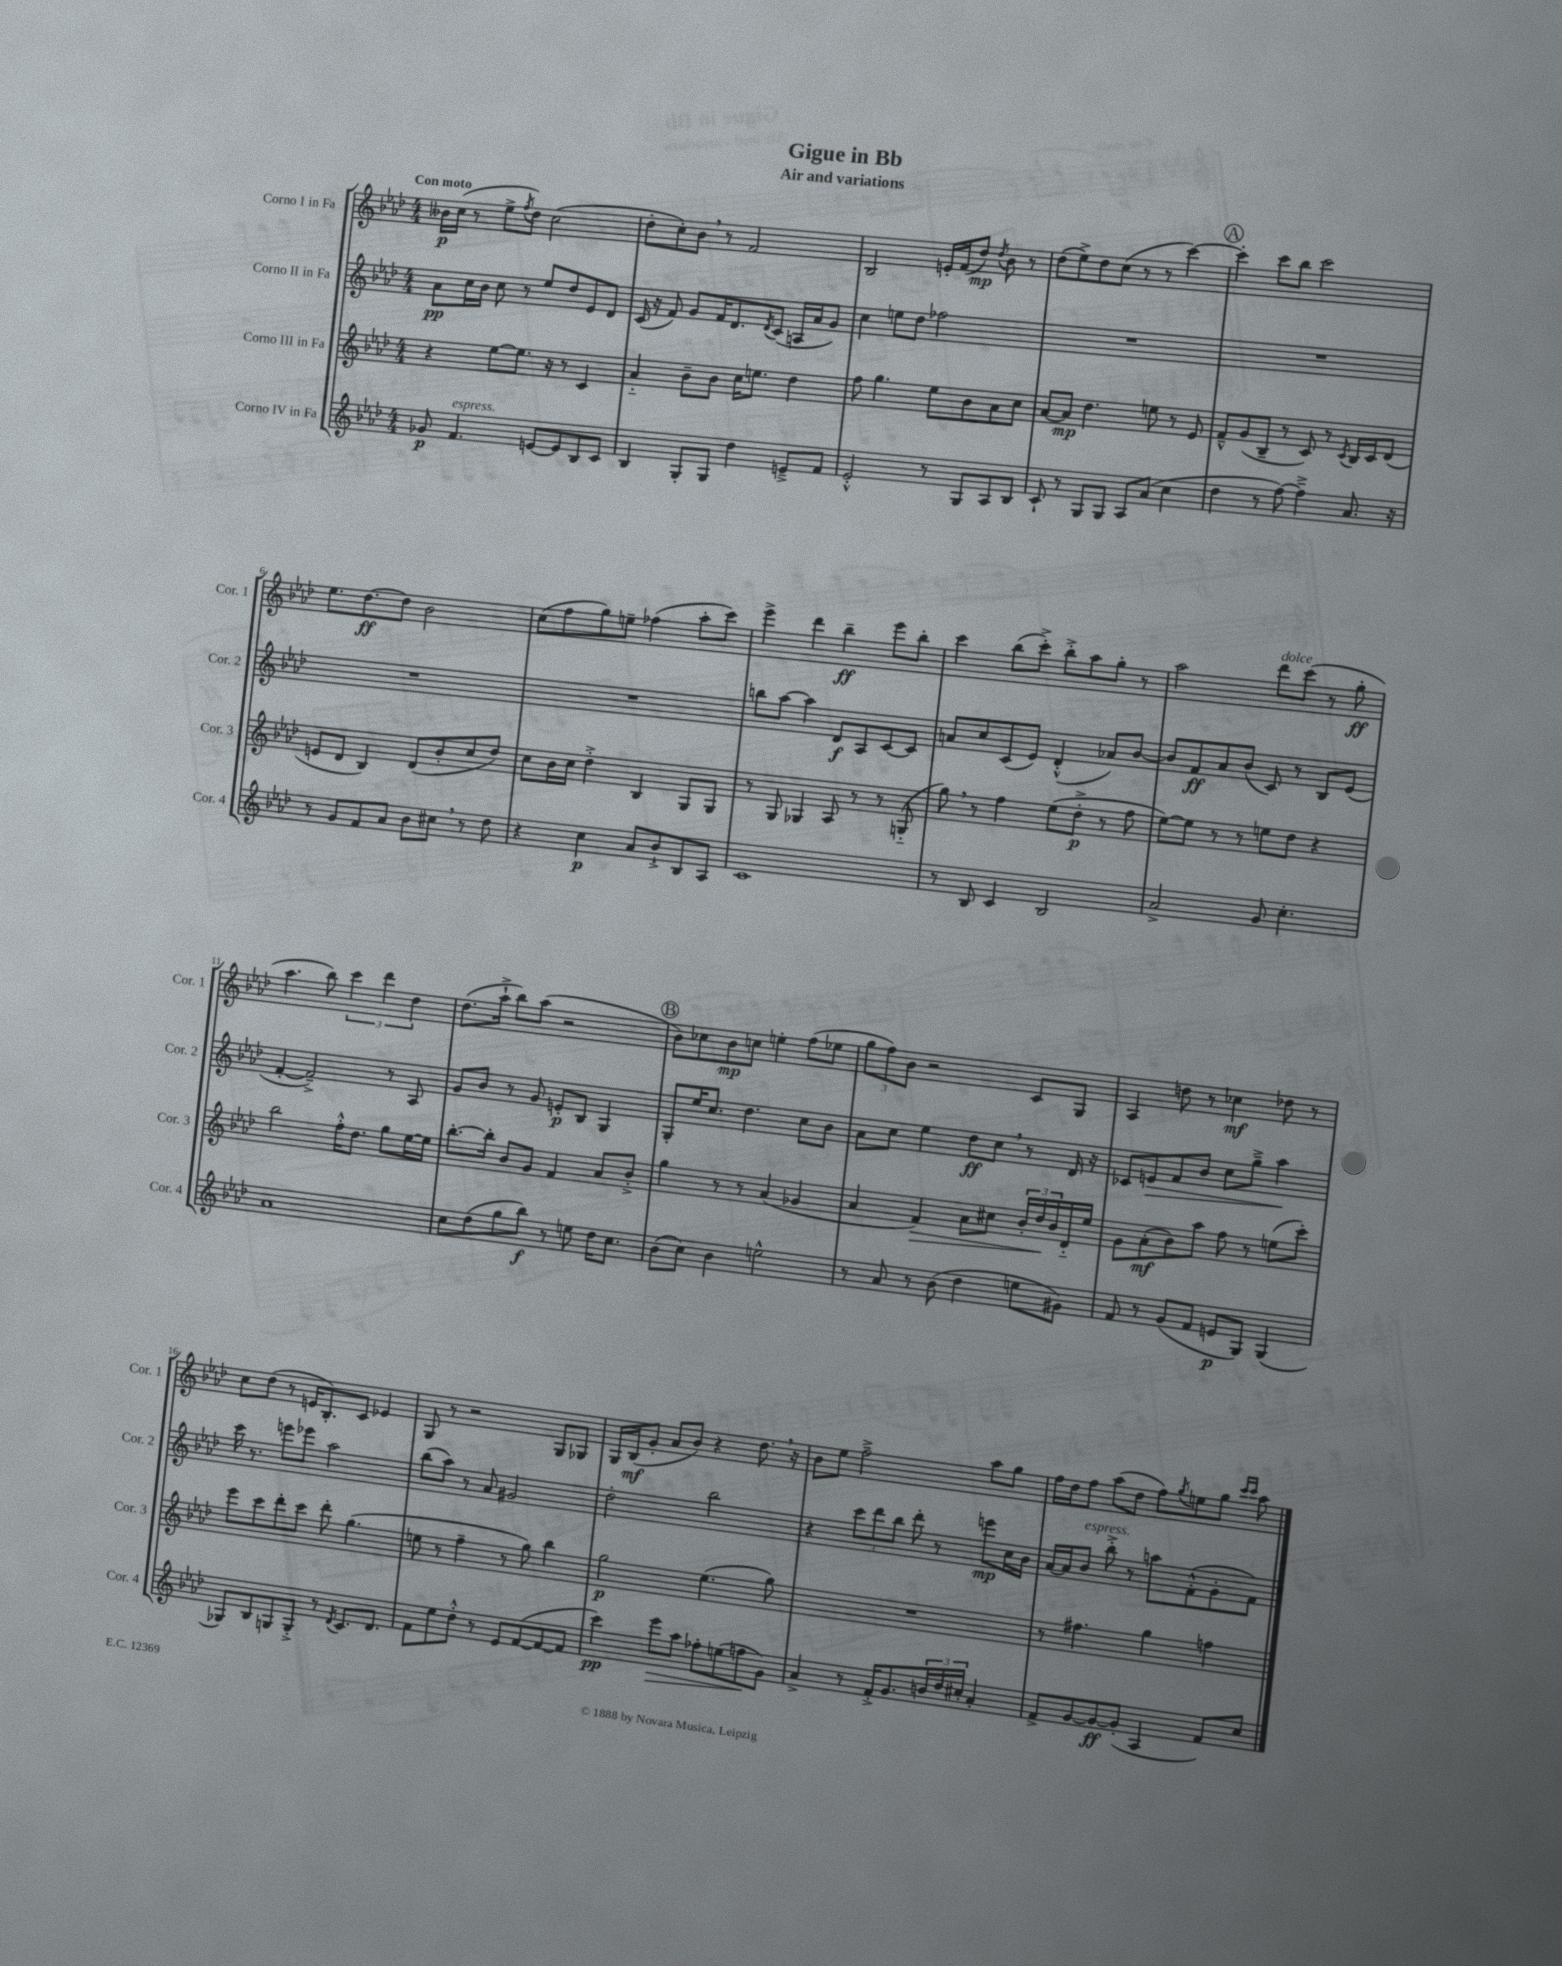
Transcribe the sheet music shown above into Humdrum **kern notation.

**kern	**dynam	**kern	**dynam	**kern	**dynam	**kern	**dynam
*part4	*part4	*part3	*part3	*part2	*part2	*part1	*part1
*staff4	*staff4	*staff3	*staff3	*staff2	*staff2	*staff1	*staff1
*I"Corno IV in Fa	*	*I"Corno III in Fa	*	*I"Corno II in Fa	*	*I"Corno I in Fa	*
*I'Cor. 4	*	*I'Cor. 3	*	*I'Cor. 2	*	*I'Cor. 1	*
*clefG2	*	*clefG2	*	*clefG2	*	*clefG2	*
*k[b-e-a-d-]	*	*k[b-e-a-d-]	*	*k[b-e-a-d-]	*	*k[b-e-a-d-]	*
*M4/4	*	*M4/4	*	*M4/4	*	*M4/4	*
=1	=1	=1	=1	=1	=1	=1	=1
!	!	!	!	!	!	!LO:TX:a:B:t=Con moto	!
8g-X/	p	4r	.	8a-\L	pp	16b--X\LL	p
.	.	.	.	.	.	(16cc\JJ	.
!LO:TX:a:i:t=espress.	!	!	!	!	!	!	!
4.f/	.	.	.	16cc\L	.	8r	.
.	.	.	.	16b-\JJ	.	.	.
.	.	[8ee-\L	.	8cc\	.	8ee-^\L	.
.	.	.	.	.	.	8qff/	.
.	.	8.ee-\J]	.	8r	.	8dd-\J)	.
[8en/L	.	.	.	8ee-/L	.	(2cc\	.
.	.	16r	.	.	.	.	.
8e/]	.	8r	.	8dd-/	.	.	.
8B-/	.	4c/	.	8e-/	.	.	.
8c/J	.	.	.	8d-/J	.	.	.
=2	=2	=2	=2	=2	=2	=2	=2
4B-/	.	4a-/	.	(16c/	.	8dd-'\L	.
.	.	.	.	16r	.	.	.
.	.	.	.	8f/)	.	8cc'\)	.
8G'/L	.	8b-~\L	.	8g/L	.	8b-,\J	.
8G/J	.	8b-\J	.	16f/K	.	8r	.
.	.	.	.	8.d-/	.	.	.
4dd-\	.	16cc\KL	.	.	.	2f/	.
.	.	8.een\J	.	.	.	.	.
.	.	.	.	8qd-/	.	.	.
.	.	.	.	(8c/J	.	.	.
8en~^/L	.	4dd-\	.	16An/LL	.	.	.
.	.	.	.	16a-/J	.	.	.
8f/J	.	.	.	8g/J)	.	.	.
=3	=3	=3	=3	=3	=3	=3	=3
2e-'^^/	.	8ff\	.	4cc\	.	2B-/	.
.	.	4.gg\	.	.	.	.	.
.	.	.	.	8een\L	.	.	.
.	.	.	.	8dd-\J	.	.	.
8r	.	8ee-\L	.	2ff-X\	.	16en'/LL	.
.	.	.	.	.	.	(16f/J	.
8G/L	.	8b-\	.	.	.	8dd-/J)	mp
.	.	.	.	.	.	8qdd-/	.
8A-/	.	8a-\	.	.	.	8b-\	.
8B-/J	.	8cc\J	.	.	.	8r	.
=4	=4	=4	=4	=4	=4	=4	=4
8c`/	.	[8a-/L	.	1r	.	(8dd-\L	.
8r	.	8a-/J]	mp	.	.	8ee-^\)	.
8G/L	.	4.dd-\	.	.	.	8dd-\	.
8G/J	.	.	.	.	.	(8cc\J	.
8A-/L	.	.	.	.	.	8r	.
(8a-/J	.	8een\	.	.	.	8r	.
4cc\	.	8r	.	.	.	[4ccc\)	.
.	.	8e-/	.	.	.	.	.
!!LO:REH:place=s1:t=A
=5	=5	=5	=5	=5	=5	=5	=5
4dd-\	.	8f~^^/L	.	1r	.	4ccc'\]	.
.	.	(8g/	.	.	.	.	.
8r	.	8B-~/J	.	.	.	8ccc\L	.
[8ff\)	.	8r	.	.	.	8bb-\J	.
4ff~^\]	.	8c/)	.	.	.	2ccc\	.
.	.	8r	.	.	.	.	.
.	.	8qc/	.	.	.	.	.
8.a-/	.	16B-/LL	.	.	.	.	.
.	.	16c/J	.	.	.	.	.
.	.	(8d-/J	.	.	.	.	.
16r	.	.	.	.	.	.	.
!!LO:LB:g=z
=6	=6	=6	=6	=6	=6	=6	=6
8r	.	8en/L	.	1r	.	8.ee-\L	.
8g/L	.	8d-/J	.	.	.	.	.
.	.	.	.	.	.	[8.dd-\	ff
8f/	.	4B-/)	.	.	.	.	.
8a-/J	.	.	.	.	.	8dd-\J]	.
8b-\L	.	(8d-/L	.	.	.	2b-\	.
8cc#X,\J	.	8b-'/	.	.	.	.	.
8r	.	8cc/	.	.	.	.	.
8dd-\	.	8dd-/J)	.	.	.	.	.
=7	=7	=7	=7	=7	=7	=7	=7
4r	.	8cc\L	.	1r	.	(8cc\L	.
.	.	16b-\L	.	.	.	8ff\	.
.	.	16cc\JJ	.	.	.	.	.
4cc\	p	4dd-'^\	.	.	.	8gg\)	.
.	.	.	.	.	.	8een~\J	.
8a-/L	.	4B-/	.	.	.	(4ff-X\	.
8b-`^/	.	.	.	.	.	.	.
8B-/	.	8G/L	.	.	.	8aa-'\L	.
8A-/J	.	8G/J	.	.	.	8ccc\J)	.
=8	=8	=8	=8	=8	=8	=8	=8
1c	.	8r	.	8bbn\L	.	4eee-^\	.
.	.	8G/	.	[8aa-\J	.	.	.
.	.	4G-X/	.	4aa-\]	.	4ddd-\	.
.	.	8A-/	.	8d-/L	f	4bb-~\	ff
.	.	8r	.	8A-/	.	.	.
.	.	8r	.	[8c/	.	8eee-\L	.
.	.	(8Gn/	.	8c/J]	.	8bb-'\J	.
=9	=9	=9	=9	=9	=9	=9	=9
8r	.	8gg,\)	.	8an/L	.	4ccc\	.
8B-/	.	8r	.	8cc/	.	.	.
4c/	.	4ff\	.	(8c/	.	(8bb-\L	.
.	.	.	.	8e-/J)	.	8ccc'^\J)	.
2B-/	.	(8ee-\L	.	(4d-'^^/	.	8bb-'^\L	.
.	.	8dd-'^\J	p	.	.	8aa-\	.
.	.	8r	.	8a-X/L)	.	8gg'\J	.
.	.	8ff\	.	[8b-/J	.	8r	.
=10	=10	=10	=10	=10	=10	=10	=10
2a-^/	.	[8ee-\L)	.	8b-/L]	.	2aa-\	.
.	.	8ee-\J]	.	8f/	ff	.	.
.	.	8r	.	8a-/	.	.	.
.	.	8r	.	(8b-/J	.	.	.
!	!	!	!	!	!	!LO:TX:a:i:t=dolce	!
8g/	.	8een\L	.	8c/)	.	8ddd-\L	.
4.cc'\	.	8dd-\J	.	8r	.	(8ccc\J	.
.	.	4r	.	8B-/L	.	8r	.
.	.	.	.	(8e-/J	.	8gg'\	ff
!!LO:LB:g=z
=11	=11	=11	=11	=11	=11	=11	=11
1a-	.	2bb-\	.	[4f'/	.	4.aa-\	.
.	.	.	.	2f~^/])	.	.	.
.	.	.	.	.	.	8bb-\)	.
.	.	16ff'^^\KL	.	.	.	6ccc\	.
.	.	8.dd-\J	.	.	.	.	.
.	.	.	.	.	.	6ddd-\	.
.	.	8gg\L	.	8r	.	.	.
.	.	.	.	.	.	6dd-\	.
.	.	[16ee-\L	.	8A-/	.	.	.
.	.	16ee-\JJ]	.	.	.	.	.
=12	=12	=12	=12	=12	=12	=12	=12
8cc\L	.	[8.bb-'\L	.	8g/L	.	(8.dd-\L	.
(8dd-\	.	.	.	8b-/J	.	.	.
.	.	16bb-'\Jk]	.	.	.	16aa-`^\Jk	.
8gg\	.	8b-/L	.	8r	.	8bb-\L)	.
8bb-\J)	f	8g/J	.	8g/	.	(8aa-\J	.
8r	.	4f/	.	8en'/L	p	2r	.
8een\	.	.	.	8B-/J	.	.	.
16dd-\KL	.	8a-/L	.	4G/	.	.	.
8.cc\J	.	.	.	.	.	.	.
.	.	8b-'^/J	.	.	.	.	.
!!LO:REH:place=s1:t=B
=13	=13	=13	=13	=13	=13	=13	=13
(8b-\L	.	4gg\	.	8G'/L	.	8b-\L)	.
8cc\J)	.	.	.	16ee-/K	.	8cc-X\	.
.	.	.	.	8.cc/J	.	.	.
4b-\	.	8r	.	.	.	8b-\	mp
.	.	8r	.	4.dd-\	.	8ccn\J	.
2een^^\	.	(4a-/	.	.	.	4een'\	.
.	.	4g-X/	.	8cc\L	.	(8ff\L	.
.	.	.	.	8b-\J	.	8ee-X\J	.
=14	=14	=14	=14	=14	=14	=14	=14
8r	.	4a-/	.	8a-\L	.	12gg\L	.
.	.	.	.	.	.	12ff\)	.
8a-/	.	.	.	8cc\J	.	.	.
.	.	.	.	.	.	12b-\J	.
!	!	!	!LO:HP:b	!	!	!	!
8r	.	4f/)	>	4ee-\	.	2r	.
(8b-\	.	.	.	.	.	.	.
4dd-\	.	8a-\L	.	8dd-\L	ff	.	.
.	.	8cc#X\J	.	8cc,\J	.	.	.
8een\L	.	24b-'/LL	.	8r	.	8c/L	.
.	.	24dd-/	.	.	.	.	.
.	.	24b-/	]	.	.	.	.
8g#X\J)	.	16d-/	.	16d-/	.	8G/J	.
.	.	16ee-/JJ	.	16r	.	.	.
=15	=15	=15	=15	=15	=15	=15	=15
8f/	.	8g\L	.	8c-X/L	.	4A-/	.
!	!	!	!	!	!LO:HP:b	!	!
8r	.	(8a-'\	mf	8en/	>	.	.
(8g/L	.	8b-\)	.	8f/	.	8ddn\	.
8f/J	.	8aa-\J	.	8b-/J	.	8r	.
8en/L	p	8ff\	.	8cc\L	.	4cc-X\	mf
8G/J)	.	8r	.	8gg~^\J	.	.	.
(4G/	.	(8een\L	.	4aa-\	.	8dd-X\	.
.	.	8ccc'\J)	.	.	.	8r	.
.	.	.	.	.	]	.	.
!!LO:LB:g=z
=16	=16	=16	=16	=16	=16	=16	=16
8G-X/L)	.	8eee-\L	.	16ccc\	.	8cc\L	.
.	.	.	.	8.r	.	.	.
8B-/	.	8ccc\	.	.	.	(8dd-\J	.
8Gn/	.	8ddd-'\	.	8eeen\L	.	8r	.
8G'^/J	.	8ccc\J	.	8eee-X\J	.	16en/KL	.
.	.	.	.	.	.	8.B-'/)	.
8r	.	8ddd-'\	.	2aa-\	.	.	.
8qd-/	.	.	.	.	.	.	.
8.c/L	.	(4.gg\	.	.	.	8c/J	.
.	.	.	.	.	.	4e-X/	.
8.d-/J	.	.	.	.	.	.	.
=17	=17	=17	=17	=17	=17	=17	=17
8f\L	.	8een\	.	(8bb-\L	.	8G/	.
8ee-\	.	8r	.	8aa-\J)	.	8r	.
8dd-'^^\J	.	4ff~\	.	8r	.	2r	.
8r	.	.	.	8a-/	.	.	.
8e-/L	.	8r	.	2g#X/	.	.	.
([8f/	.	8gg\)	.	.	.	.	.
8f/_	.	4bb-\	.	.	.	8G/L	.
8f/J]	.	.	.	.	.	8G-X/J	.
=18	=18	=18	=18	=18	=18	=18	=18
4ccc\)	pp	2gg\	p	2dd-'\	.	16G/LL	.
.	.	.	.	.	.	(16B-/J	mf
.	.	.	.	.	.	8g'/J	.
!	!LO:HP:b	!	!	!	!	!	!
8eee-\L	>	.	.	.	.	8a-/L	.
8aa-\J	.	.	.	.	.	8b-/J)	.
8ff-X'\L	.	(4.ee-\	.	2bb-\	.	4r	.
(8een\	.	.	.	.	.	.	.
8ffn\	.	.	.	.	.	8.dd-,\	.
8g\J)	]	8gg\)	.	.	.	.	.
.	.	.	.	.	.	16r	.
=19	=19	=19	=19	=19	=19	=19	=19
4a-^/	.	1r	.	4r	.	8b-\L	.
.	.	.	.	.	.	8ee-\J	.
8r	.	.	.	12ccc\L	.	2ff~^\	.
.	.	.	.	12ddd-\	.	.	.
16f'^/KL	.	.	.	.	.	.	.
.	.	.	.	12bb-\J	.	.	.
8.g/	.	.	.	.	.	.	.
.	.	.	.	8ddd-'\	.	.	.
24bn/L	.	.	.	8r	.	.	.
24dd-/	.	.	.	.	.	.	.
24cc#X'/JJ	.	.	.	.	.	.	.
4a-'/	.	.	.	8eeen\L	mp	8aa-\L	.
.	.	.	.	16cc\L	.	8gg\J	.
.	.	.	.	16b-\JJ	.	.	.
=20	=20	=20	=20	=20	=20	=20	=20
8f^/L	.	8r	.	[16a-/LL	.	16ff\LL	.
.	.	.	.	16a-/J]	.	16dd-\J	.
!	!	!	!	!LO:TX:a:i:t=espress.	!	!	!
[8g/	.	4.ff#X\	.	8b-/J	.	8ff\J	.
8g/_	ff	.	.	8bb-'^\	.	(8aa-\L	.
(8g'/J]	.	.	.	8r	.	8dd-\J	.
4A-/	.	4gg\	.	8aan\L	.	8ff\L)	.
.	.	.	.	.	.	8qgg/	.
.	.	.	.	(8f'^^\	.	8een\	.
8f/L)	.	4ffn\	.	8g'\	.	8gg\J	.
.	.	.	.	.	.	16qqccc/LL	.
.	.	.	.	.	.	16qqccc/JJ	.
8cc/J	.	.	.	8f\J)	.	8aa-\	.
==	==	==	==	==	==	==	==
*-	*-	*-	*-	*-	*-	*-	*-
